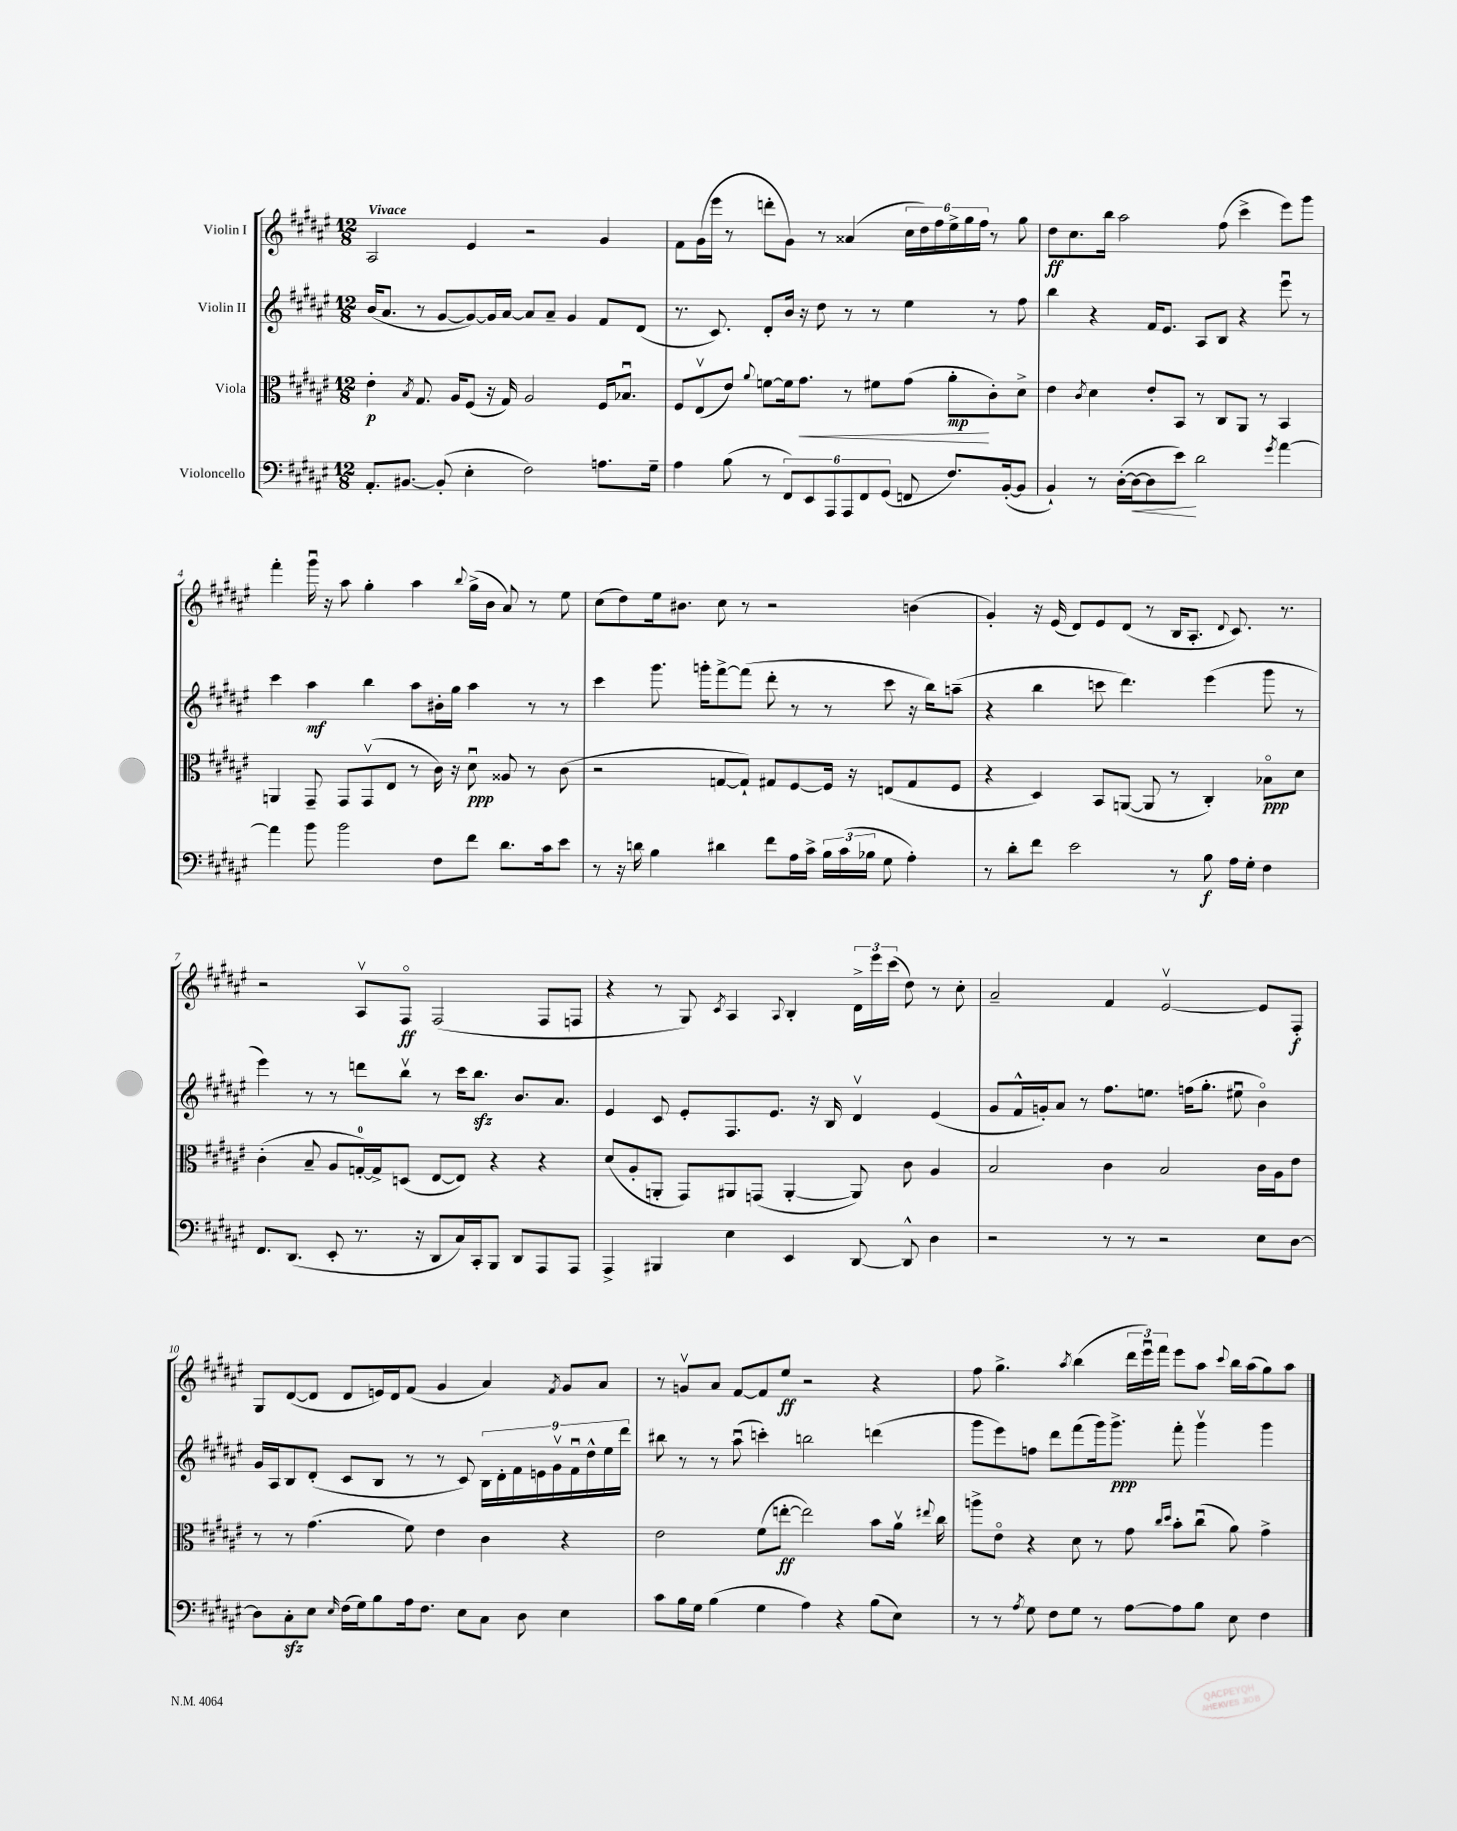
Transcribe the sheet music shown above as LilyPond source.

<<
\new StaffGroup <<
\new Staff = "s0" \with { instrumentName = "Violin I" } {
    \clef treble \key fis \major \numericTimeSignature \time 12/8 \tempo "Vivace"
    \autoBeamOff ais2 eis'4 r2 gis'4 |
    fis'8[ gis'16( eis'''16] r8 d'''8[-. gis'8]) r8 aisis'4( \tuplet 6/4 { cis''16[ dis''16) fis''16 eis''16-> gis''16 fis''16] } r8 gis''8 |
    dis''8[\ff cis''8. b''16] ais''2 fis''8( cis'''4-> eis'''8[) gis'''8] |
    fis'''4-. gis'''16\downbow r16 ais''8 gis''4-. ais''4 \appoggiatura { b''8 } gis''16[->( b'16] ais'8) r8 eis''8 |
    cis''8[( dis''8) eis''16 bis'8.] cis''8 r8 r2 b'4( |
    gis'4-.) r16 eis'16( dis'8[) eis'8 dis'8]( r8 b16[ ais8.]-. \appoggiatura { dis'8 } cis'8.) r8. |
    r2 ais8[\upbow fis8]\flageolet\ff fis2( fis8[ f8] |
    r4 r8 gis8) \acciaccatura { cis'8 } ais4 \appoggiatura { ais8 } b4-. \tuplet 3/2 { dis'16[-> eis'''16 cis'''16]( } dis''8) r8 cis''8-. |
    ais'2-- fis'4 eis'2~\upbow eis'8[ fis8]-.\f |
    gis8[ dis'8~( dis'8] dis'8[ e'16) dis'16 fis'8]( gis'4 ais'4) \acciaccatura { fis'8 } gis'8[ ais'8] |
    r8 g'8[\upbow ais'8] fis'8[~ fis'8 eis''8]\ff r2 r4 |
    fis''8 gis''4.-> \acciaccatura { ais''8 } b''4( \tuplet 3/2 { dis'''16[ eis'''16\downbow) fis'''16] } eis'''8[ ais''8] \appoggiatura { cis'''8 } b''16[ ais''16( gis''8) ais''8] \bar "|." |
}
\new Staff = "s1" \with { instrumentName = "Violin II" } {
    \clef treble \key fis \major \numericTimeSignature \time 12/8
    \autoBeamOff b'16[( ais'8.] r8 gis'8[~ gis'8~) gis'16 ais'16]~ ais'8[ ais'8]-- gis'4 fis'8[ dis'8]( |
    r8. cis'8.) dis'8[-. b'16] r16 dis''8 r8 r8 eis''4 r8 fis''8 |
    b''4 r4 fis'16[ eis'8.] ais8[ b8] r4 eis'''8\downbow r8 |
    cis'''4 ais''4\mf b''4 ais''8[ bis'16-. gis''16] ais''4 r8 r8 |
    cis'''4 gis'''8. g'''16[-. fis'''8~-> fis'''8]( dis'''8-. r8 r8 cis'''8 r16 b''16[) a''8]--( |
    r4 b''4 c'''8 dis'''4.) eis'''4( gis'''8 r8 |
    eis'''4) r8 r8 d'''8[ b''8]\upbow r8 cis'''16[ b''8.]\sfz b'8.[ ais'8.] |
    eis'4 cis'8 eis'8[-. fis8. eis'8.] r16 b16 dis'4\upbow eis'4( |
    gis'8[ fis'16-^ g'16-.) ais'8] r8 fis''8.[ e''8.] f''16[( gis''8.]-. eis''8\downbow b'4\flageolet) |
    gis'16[ ais16 b8 dis'8]-.( cis'8[ b8] r8 r8 cis'8) \tuplet 9/8 { b16[ dis'16-. fis'16 e'16 gis'16\upbow fis'16\downbow dis''16-^ eis''16 dis'''16] } |
    bis''8 r8 r8 ais''8\downbow( c'''4-.) b''2 d'''4( |
    gis'''8[ eis'''8) f''8] dis'''8[ fis'''8( gis'''16) gis'''8.]->\ppp fis'''8-. gis'''4\upbow gis'''4 \bar "|." |
}
\new Staff = "s2" \with { instrumentName = "Viola" } {
    \clef alto \key fis \major \numericTimeSignature \time 12/8
    \autoBeamOff eis'4-.\p \acciaccatura { b8 } gis8. ais16[ fis8]( r16 gis16) ais2 fis16[ bes8.]\downbow |
    fis8[ eis8\upbow( eis'8]) \appoggiatura { ais'8 } f'8[~ f'16 gis'8.]\< r8 fis'8[ gis'8]( ais'8[-.\mp\! cis'8-.) dis'8]-> |
    eis'4 \acciaccatura { cis'8 } dis'4 eis'8[-. b,8] r8 cis8[ ais,8] r8 b,4 |
    a,4 gis,8-- gis,8[ gis,8\upbow( eis8] r8 cis'16) r16 dis'8\downbow\ppp aisis8 r8 cis'8( |
    r2 g8[~ g8]-!) gis8[ fis8~ fis16] r16 e8[( gis8 fis8] |
    r4 dis4) b,8[ a,8]~( a,8 r8 cis4-.) bes8[\flageolet\ppp dis'8] |
    cis'4-.( b8-- ais8[ g16-0~-.) g16-> d8]( eis8[~ eis8]) r4 r4 |
    dis'8[( ais8-. a,8]-. gis,8[) ais,8 g,8]( ais,4~-. ais,8) cis'8 ais4 |
    b2 cis'4 b2 cis'16[ ais16 eis'8] |
    r8 r8 gis'4.( fis'8) eis'4 cis'4 r4 |
    eis'2 fis'8[( e''8]~-.\ff e''2) b'8[ ais'16]\upbow \appoggiatura { eis''8 } cis''16 |
    a''8[-> eis'8]\flageolet r4 dis'8 r8 gis'8 \grace { cis''16[ dis''16] } b'8[-. cis''8]\downbow( ais'8) gis'4-> \bar "|." |
}
\new Staff = "s3" \with { instrumentName = "Violoncello" } {
    \clef bass \key fis \major \numericTimeSignature \time 12/8
    \autoBeamOff ais,8.[-. bis,8.]~ bis,8-.( eis4-. fis2) a8.[ gis16]-- |
    ais4 b8( r8 \tuplet 6/4 { fis,8[) eis,8 ais,,8 ais,,8 fis,8 gis,8]( } f,8 fis8.[) b,16~-.( b,8] |
    b,4-!) r8 dis16[~-.( dis16~\< dis8 eis'8]\!) dis'2 \acciaccatura { gis'8 } ais'4~ |
    ais'4 b'8 b'2 fis8[ fis'8] dis'8.[ cis'16 eis'8] |
    r8 r16 d'16 b4 dis'4 fis'8[ ais16 cis'16]-> \tuplet 3/2 { b16[ cis'16( bes16] } gis8 ais4-.) |
    r8 dis'8[-. fis'8] eis'2 r8 b8\f ais16[ gis16]-. fis4 |
    fis,8.[ dis,8.]( eis,8-. r8. r16 dis,8[ cis16) cis,16-. b,,8] dis,8[ ais,,8 ais,,8] |
    ais,,4-> bis,,4 eis4 eis,4 dis,8~ dis,8-^ dis4 |
    r2 r8 r8 r2 eis8[ dis8]~ |
    dis8[ cis8-.\sfz eis8] \grace { eis16 } fis16[( gis16) b8 ais16 fis8.] eis8[ cis8] dis8 eis4 |
    cis'8[ b16 gis16] b4( gis4 ais4) r4 b8[( eis8]) |
    r8 r8 \acciaccatura { ais8 } gis8 fis8[ gis8] r8 ais8[~ ais8 b8] eis8 fis4 \bar "|." |
}
>>
>>
